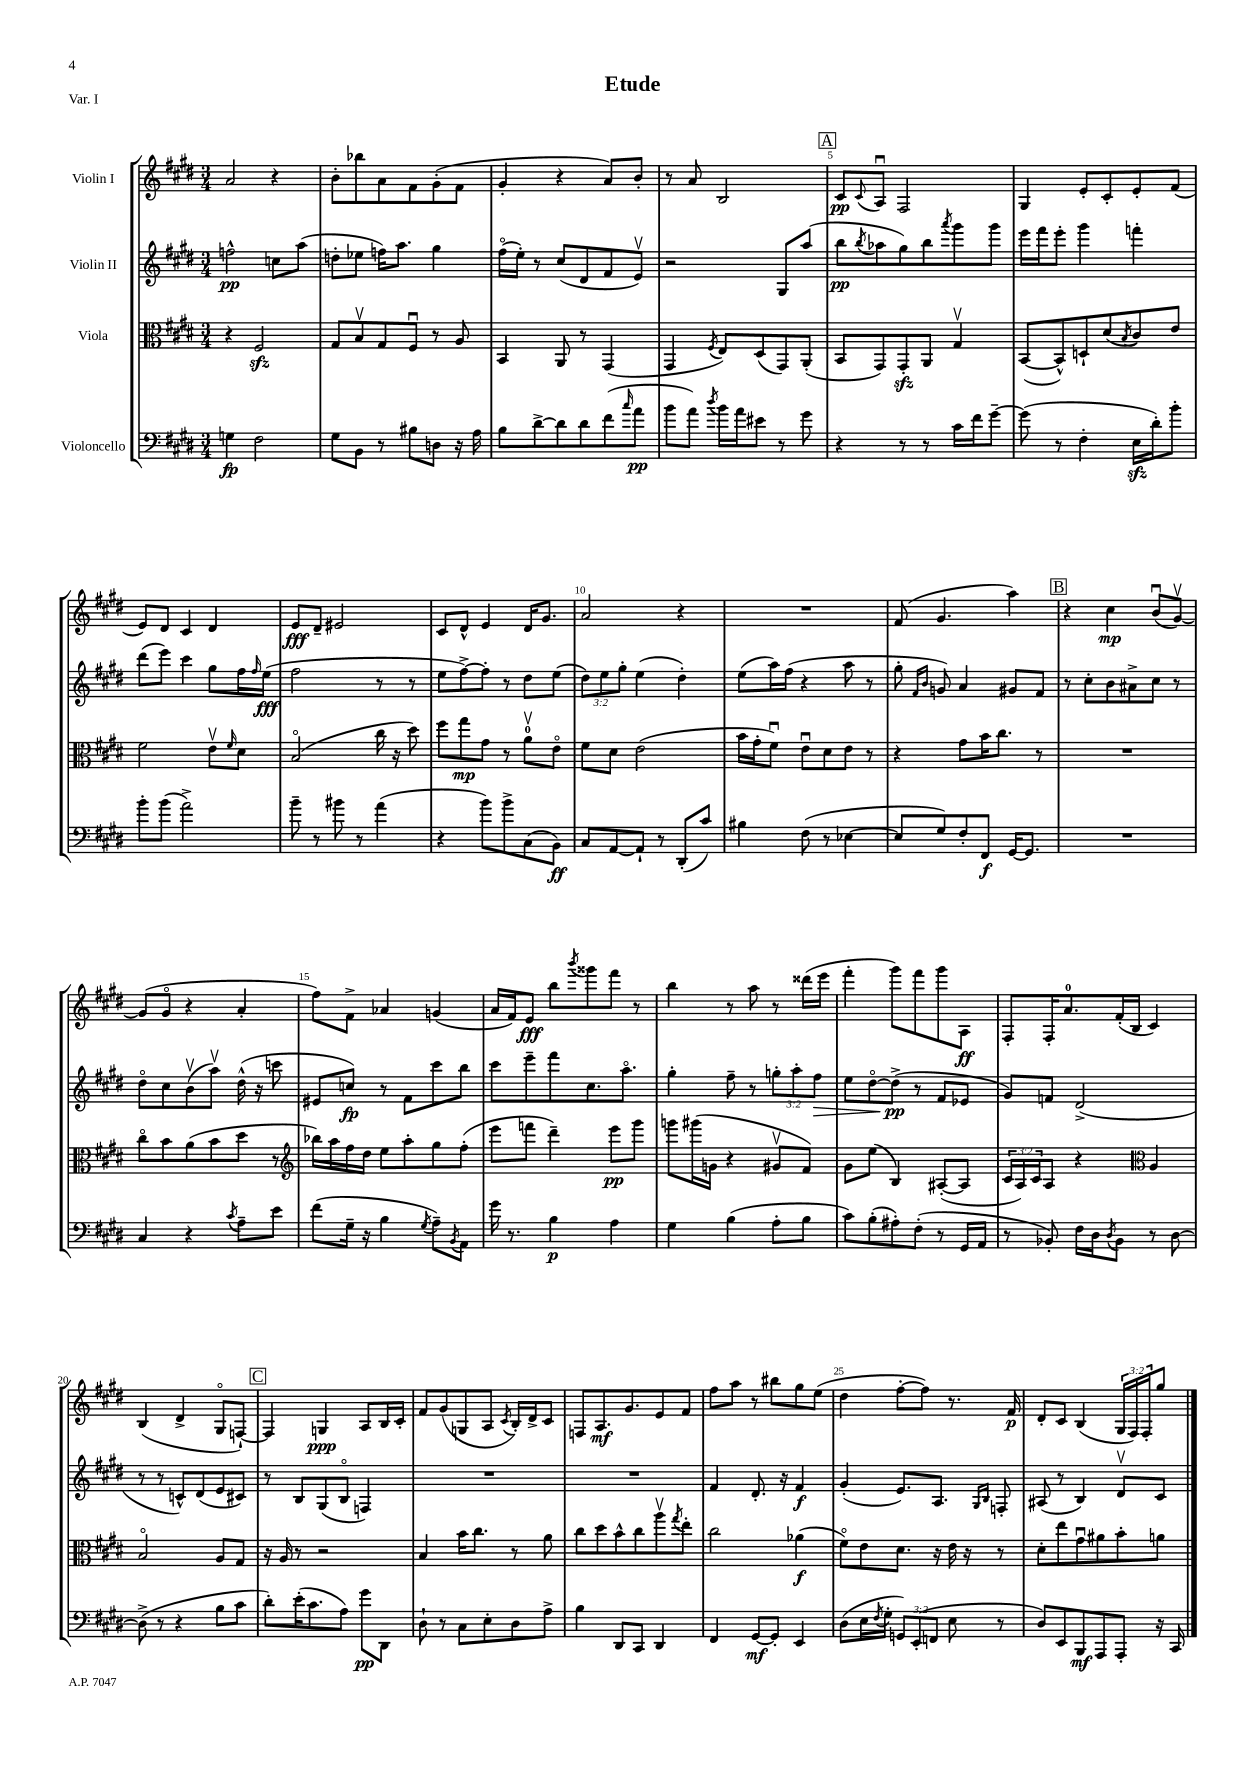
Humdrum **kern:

**kern	**kern	**kern	**kern
*staff4	*staff3	*staff2	*staff1
*clefF4	*clefC3	*clefG2	*clefG2
*k[f#c#g#d#]	*k[f#c#g#d#]	*k[f#c#g#d#]	*k[f#c#g#d#]
*M3/4	*M3/4	*M3/4	*M3/4
4G	4r	2ff^^	2a
2F#	2F#	.	.
.	.	8cc	4r
.	.	(8aa	.
=	=	=	=
8G#	8G#	8dd'	8b'
8BB	8Bv	8ee-	8bb-
8r	8G#	16ff)	8a
.	.	8.aa	.
8B#	8F#u	.	8f#
8D	8r	4gg#	(8g#'
16r	8A	.	8f#
16A	.	.	.
=	=	=	=
8B	4BB	(16ff#o	4g#'
.	.	16ee')	.
[8d#^	.	8r	.
8d#]	8AA	(8cc#	4r
8d#	8r	8d#	.
(8f#	(4GG#	8f#	8a)
16qqcc#	.	.	.
8a	.	8ev)	8b'
=	=	=	=
8b	4GG#	2r	8r
8a)	.	.	8a
8qdd#	8qF#	.	.
16b	8E)	.	2B
16a	.	.	.
8e#	(8D#	.	.
8r	8GG#)	8G#	.
8g#	(8AA'	(8aa	.
=	=	=	=
4r	8BB	8bb	8c#
.	.	8qbb	8qqc#
.	8GG#)	8aa-	8Au
8r	8GG#'	8gg#)	2F#
8r	8AA	8bb	.
.	.	8qaaa	.
16c#	4G#v	8ggg#	.
16f#	.	.	.
[8g#~	.	8ggg#	.
=	=	=	=
(8g#]	([8BB	16eee	4G#
.	.	16fff#	.
8r	8BB^^])	8eee'	.
4F#'	8D`	4ggg#	8e'
.	(8d#	.	8c#'
.	8qB	.	.
16E	8c#)	4fff'	8e'
16d#')	.	.	.
8b'	8e	.	(8f#
=	=	=	=
8b'	2f#	(8ddd#	8e)
(8b	.	8eee)	8d#
2a^)	.	4ccc#	4c#
.	8ev	8gg#	4d#
.	16qqf#	.	.
.	8d#	16ff#	.
.	.	16qqff#	.
.	.	(16ee	.
=	=	=	=
8b~	(2Bo	2ff#	8e
8r	.	.	8d#~
8b#	.	.	2e#
8r	.	.	.
(4a	16cc#	8r	.
.	16r	.	.
.	8dd#)	8r	.
=	=	=	=
4r	8ff#	8ee	8c#
.	8gg#	[8ff#^)	8d#^^
8b)	8g#	8ff#']	4e
8b^	8r	8r	.
(8C#	8av	8dd#	16d#
.	.	.	8.g#
8BB)	8eo	(8ee	.
=	=	=	=
8C#	8f#	12dd#)	2a
.	.	12ee	.
[8AA	8d#	.	.
.	.	12gg#'	.
8AA`]	(2e	(4ee	.
8r	.	.	.
(8DD#'	.	4dd#')	4r
8c#)	.	.	.
=	=	=	=
4B#	16b	(8ee	2.r
.	16g#'	.	.
.	8f#u)	16aa)	.
.	.	(16ff#	.
(8F#	8eu	4r	.
8r	8d#	.	.
[4E-	8e	8aa	.
.	8r	8r	.
=	=	=	=
8E-]	4r	8gg#'	(8f#
.	.	16qqf#	.
.	.	16qqb	.
8G#)	.	8g)	4.g#
8F#'	8g#	4a	.
8FF#	16b	.	.
.	8.cc#	.	.
[16GG#	.	8g#	4aa)
8.GG#]	.	.	.
.	8r	8f#	.
=	=	=	=
2.r	2.r	8r	4r
.	.	8cc#'	.
.	.	8b	4cc#
.	.	8a#^	.
.	.	8cc#	(8bu
.	.	8r	[8g#v)
=	=	=	=
4C#	8cc#o	8dd#o	(8g#]
.	8b	8cc#	8g#o
4r	(8a	(8bv	4r
.	8b	8aav)	.
8qc#	.	.	.
8A~	8dd#	(16dd#^^	4a'
.	.	16r	.
8e	8r	8ccc	.
=	=	=	=
*	*clefG2	*	*
(8f#	16bb-)	8e#	8ff#)
.	16aa	.	.
16G#~	16ff#	8cc)	8f#^
16r	16dd#	.	.
4B	8ee	8r	4a-
.	8aa'	8f#	.
8qG#	.	.	.
8A~)	8gg#	8ccc#	(4g
8qBB	.	.	.
8AA	(8ff#'	8bb	.
=	=	=	=
16g#	8eee	8ccc#	16a
8.r	.	.	16f#)
.	8fff	8eee~	8e
4B	4ddd#~)	8fff#	8bb
.	.	.	8qbbb
.	.	8.cc#	8ggg##
4A	8eee	.	8fff#
.	.	8.aao	.
.	8ggg#	.	8r
=	=	=	=
4G#	8ggg	4gg#'	4bb
.	(16ggg#	.	.
.	16g	.	.
(4B	4r	8ff#~	8r
.	.	8r	8aa
8A'	8g#v	12gg'	8r
.	.	12aa'	.
8B	8f#)	.	(16ddd##
.	.	12ff#	.
.	.	.	16eee
=	=	=	=
8c#)	8g#	8ee	4fff#'
(8B'	(8ee	[8dd#o	.
8A#')	4B)	(8dd#^]	8ggg#)
(8F#'	.	8r	8fff#
8r	([8A#'	8f#	8ggg#
16GG#	8A#]	8e-	8A
16AA	.	.	.
=	=	=	=
8r	24c#	8g#)	8F#'
.	24A)	.	.
.	24c#	.	.
8BB-')	8A	8f	16F#'
.	.	.	8.a
16F#	4r	(2d#^	.
16D#	.	.	.
8qD#	.	.	.
8BB-	.	.	(16f#'
.	.	.	16B
*	*clefC3	*	*
8r	4A	.	4c#)
[8D#	.	.	.
=	=	=	=
(8D#^]	2Bo	8r	(4B
8r	.	8r	.
4r	.	8c^^)	4d#^
.	.	(8d#	.
8B	8A	8e	8G#o
8c#	8G#	8c#)	[8F`)
=	=	=	=
8d#')	16r	8r	4F]
.	16A	.	.
(16e'	8r	8B	.
8.c#	.	.	.
.	2r	(8G#	4G
8A)	.	8Bo	.
8g#	.	4F)	8A
8DD#	.	.	16B
.	.	.	16c#'
=	=	=	=
8D#`	4B	2.r	8f#
8r	.	.	(8g#
8C#	16b	.	8G
.	8.cc#	.	.
8E'	.	.	8A
.	.	.	8qc#
8D#	8r	.	16B')
.	.	.	16d#^
8A^	8a	.	8c#
=	=	=	=
4B	8cc#	2.r	8F
.	8dd#	.	8.A
8DD#	8b^^	.	.
.	.	.	8.g#
8CC#	8cc#	.	.
4DD#	8aav	.	8e
.	8qgg#	.	.
.	8ee'	.	8f#
=	=	=	=
4FF#	2cc#	4f#	8ff#
.	.	.	8aa
[8GG#	.	8.d#'	8r
8GG#']	.	.	8bb#
.	.	16r	.
4EE	(4a-	4f#	8gg#
.	.	.	(8ee
=	=	=	=
(8D#	8f#o)	(4g#'	4dd#
16E	8e	.	.
8qF#	.	.	.
16G#'	.	.	.
12GG)	8.d#	8.e)	[8ff#'
(12EE'	.	.	.
.	.	.	8ff#])
12FF	.	.	.
.	16r	8.A	.
8E	16e	.	8.r
.	16r	.	.
.	.	16qqG#	.
.	.	16qqB	.
8r	8r	8F'	.
.	.	.	16f#
=	=	=	=
8D#)	8d#'	(8A#	8d#'
8EE	8ee	8r	8c#
8BBB	8g#u	4B)	(4B
8AAA	8a#	.	.
8AAA'	8b'	8d#v	24G#
.	.	.	24F#)
.	.	.	24F#'
16r	8a	8c#	8gg#
16CC#	.	.	.
==	==	==	==
*-	*-	*-	*-
